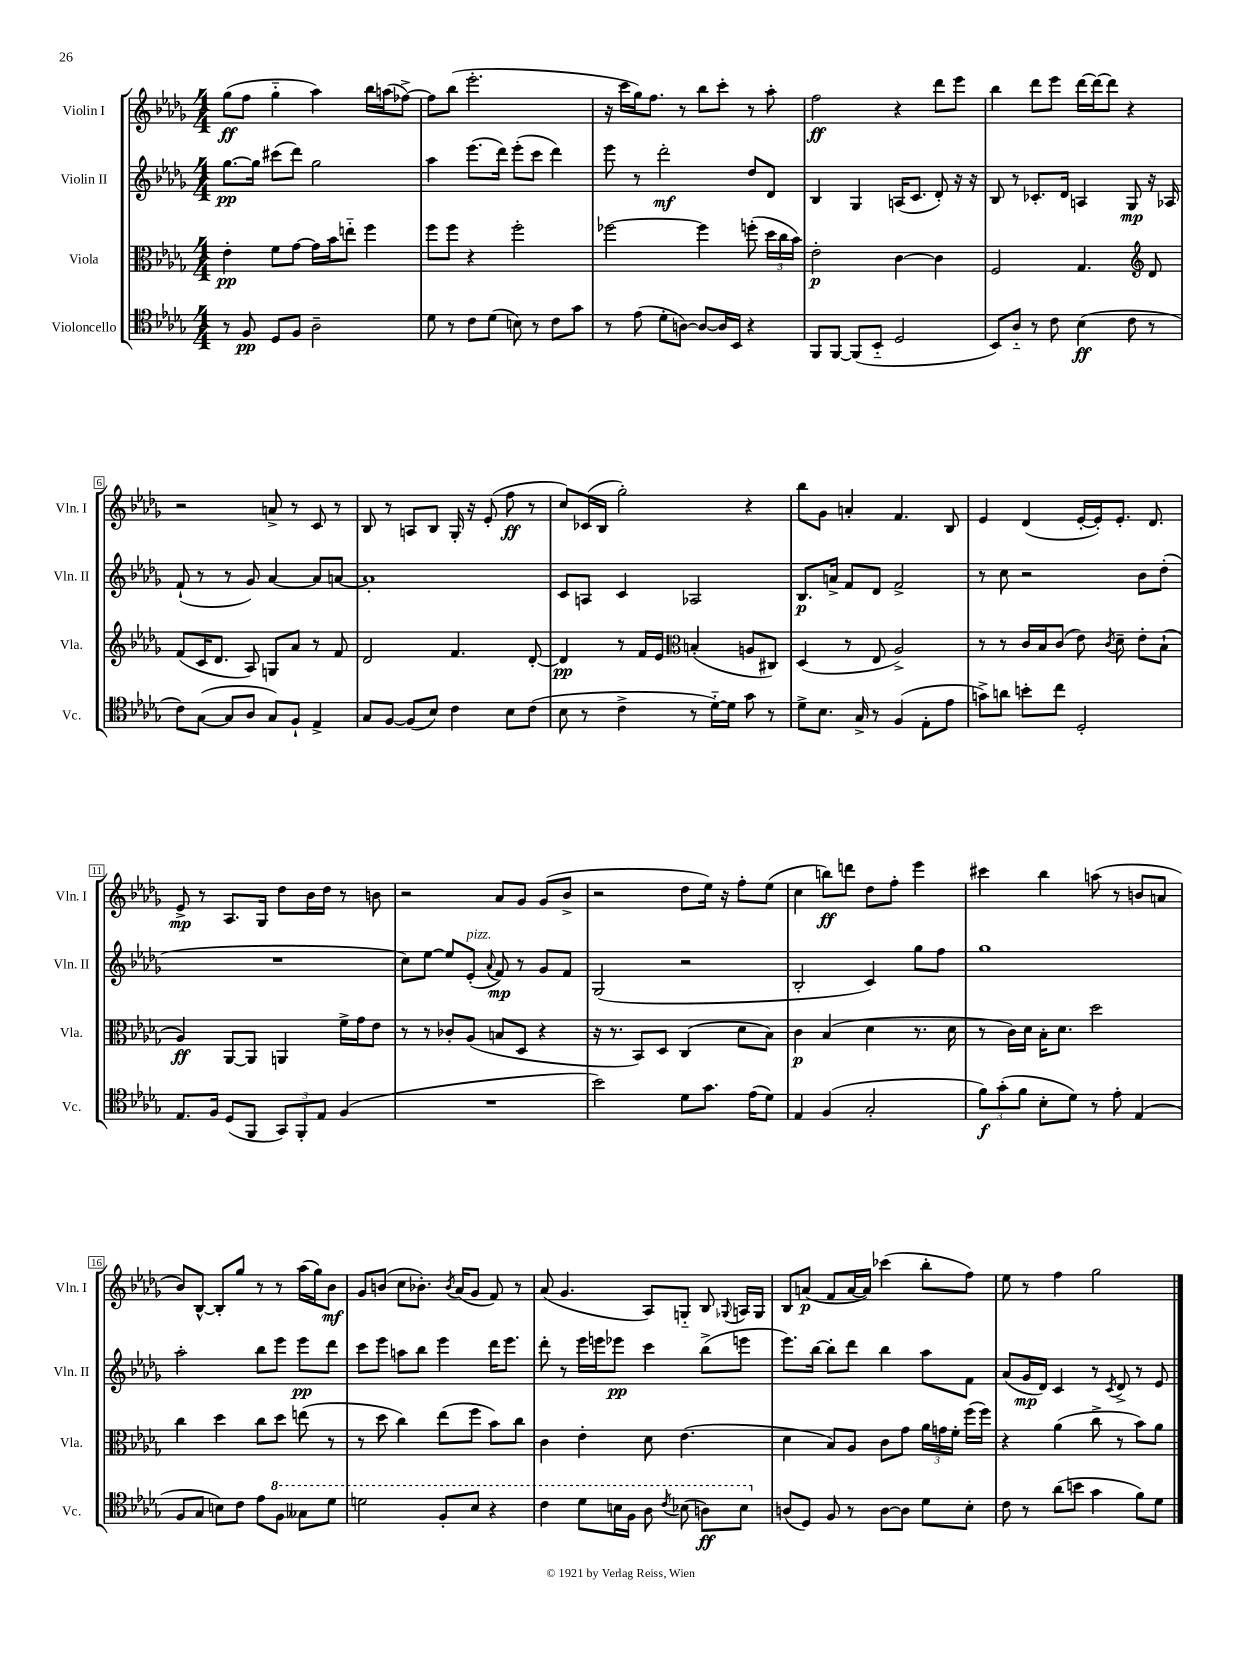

**kern	**dynam	**kern	**dynam	**kern	**dynam	**kern	**dynam
*part4	*part4	*part3	*part3	*part2	*part2	*part1	*part1
*staff4	*staff4	*staff3	*staff3	*staff2	*staff2	*staff1	*staff1
*I"Violoncello	*	*I"Viola	*	*I"Violin II	*	*I"Violin I	*
*I'Vc.	*	*I'Vla.	*	*I'Vln. II	*	*I'Vln. I	*
*clefC4	*	*clefC3	*	*clefG2	*	*clefG2	*
*k[b-e-a-d-g-]	*	*k[b-e-a-d-g-]	*	*k[b-e-a-d-g-]	*	*k[b-e-a-d-g-]	*
*M4/4	*	*M4/4	*	*M4/4	*	*M4/4	*
=1	=1	=1	=1	=1	=1	=1	=1
8r	.	4e-'\	pp	[8.gg-\L	pp	(8gg-\L	ff
8F/	pp	.	.	.	.	8ff\J	.
.	.	.	.	16gg-\Jk]	.	.	.
8D-/L	.	8f\L	.	(8ccc#X\L	.	4gg-\	.
8F/J	.	[8g-\J	.	8ddd-\J)	.	.	.
2A-~\	.	16g-\LL]	.	2gg-\	.	4aa-\)	.
.	.	16b-\J	.	.	.	.	.
.	.	8een\J	.	.	.	.	.
.	.	4ff\	.	.	.	16bb-\LL	.
.	.	.	.	.	.	(16aan\J	.
.	.	.	.	.	.	[8ff-X^\J)	.
=2	=2	=2	=2	=2	=2	=2	=2
8d-\	.	8ff\L	.	4aa-\	.	8ff-\L]	.
8r	.	8ff\J	.	.	.	(8bb-\J	.
8c\L	.	4r	.	(8.eee-\L	.	2.eee-'\	.
(8d-\J	.	.	.	.	.	.	.
.	.	.	.	16ddd-\Jk)	.	.	.
8Bn\)	.	2ff'\	.	(8eee-'\L	.	.	.
8r	.	.	.	8ccc\J	.	.	.
8c\L	.	.	.	4ddd-\)	.	.	.
8g-\J	.	.	.	.	.	.	.
=3	=3	=3	=3	=3	=3	=3	=3
8r	.	[2ff-X\	.	8eee-\	.	16r	.
.	.	.	.	.	.	16ccc\LL	.
(8e-\	.	.	.	8r	.	16gg-\J)	.
.	.	.	.	.	.	8.ff\J	.
8d-'\L	.	.	.	2ddd-'\	mf	.	.
[8An\J)	.	.	.	.	.	8r	.
8A/L_	.	4ff-\]	.	.	.	8bb-\L	.
16A/L]	.	.	.	.	.	8ccc'\J	.
16BB-/JJ	.	.	.	.	.	.	.
4r	.	(8ffn'\	.	8dd-/L	.	8r	.
.	.	24dd-\LL	.	8d-/J	.	8aa-'\	.
.	.	24cc\	.	.	.	.	.
.	.	24b-\JJ)	.	.	.	.	.
=4	=4	=4	=4	=4	=4	=4	=4
8FF/L	.	2e-'\	p	4B-/	.	2ff\	ff
[8FF/J	.	.	.	.	.	.	.
(8FF/L]	.	.	.	4G-/	.	.	.
8BB-/J	.	.	.	.	.	.	.
2D-/	.	[4c\	.	(16An/KL	.	4r	.
.	.	.	.	8.c/J	.	.	.
.	.	4c\]	.	8d-'/)	.	8ddd-\L	.
.	.	.	.	16r	.	8eee-\J	.
.	.	.	.	16r	.	.	.
=5	=5	=5	=5	=5	=5	=5	=5
8BB-/L)	.	2F/	.	8B-/	.	4bb-\	.
8A-/J	.	.	.	8r	.	.	.
8r	.	.	.	8.c-X'/L	.	8ddd-\L	.
8c\	.	.	.	.	.	8eee-\J	.
.	.	.	.	16d-/Jk	.	.	.
(4B-\	ff	4.G-/	.	4An/	.	[16ddd-\LL	.
.	.	.	.	.	.	16ddd-\J_	.
.	.	.	.	.	.	8ddd-\J]	.
8c\	.	.	.	8G-/	mp	4r	.
*	*	*clefG2	*	*	*	*	*
8r	.	8d-/	.	16r	.	.	.
.	.	.	.	16A-X/	.	.	.
!!LO:LB:g=z
=6	=6	=6	=6	=6	=6	=6	=6
8c\L)	.	(8f/L	.	(8f`/	.	2r	.
([8G-\J	.	16c/K	.	8r	.	.	.
.	.	8.d-/J	.	.	.	.	.
8G-/L]	.	.	.	8r	.	.	.
8A-/J	.	8A-/)	.	8g-/)	.	.	.
8G-/L)	.	8Gn/L	.	[4a-/	.	8an^/	.
8F`/J	.	8a-/J	.	.	.	8r	.
4E-^/	.	8r	.	8a-/L]	.	8c/	.
.	.	8f/	.	[8an/J	.	8r	.
=7	=7	=7	=7	=7	=7	=7	=7
8G-/L	.	2d-/	.	1a']	.	8B-/	.
[8F/J	.	.	.	.	.	8r	.
(8F/L]	.	.	.	.	.	8An/L	.
8B-/J)	.	.	.	.	.	8B-/J	.
4c\	.	4.f/	.	.	.	16G-'/	.
.	.	.	.	.	.	16r	.
.	.	.	.	.	.	(8e-'/	.
8B-\L	.	.	.	.	.	8ff\	ff
(8c\J	.	[8d-'/	.	.	.	8r	.
=8	=8	=8	=8	=8	=8	=8	=8
8B-\	.	4d-/]	pp	8c/L	.	8cc/L)	.
8r	.	.	.	8An/J	.	(16c-X/L	.
.	.	.	.	.	.	16B-/JJ	.
4c^\	.	8r	.	4c/	.	2gg-'\)	.
.	.	16f/LL	.	.	.	.	.
.	.	16e-/JJ	.	.	.	.	.
*	*	*clefC3	*	*	*	*	*
8r	.	(4Bn'/	.	2A-X/	.	.	.
[16d-\LL)	.	.	.	.	.	.	.
16d-\JJ]	.	.	.	.	.	.	.
8g-\	.	8An/L	.	.	.	4r	.
8r	.	8C#X/J)	.	.	.	.	.
=9	=9	=9	=9	=9	=9	=9	=9
8d-^\L	.	(4D-/	.	8.B-/L	p	8bb-\L	.
8.B-\J	.	.	.	.	.	8g-\J	.
.	.	.	.	16an^/Jk	.	.	.
.	.	8r	.	8f/L	.	4an'/	.
16G-^/	.	.	.	.	.	.	.
8r	.	8E-/	.	8d-/J	.	.	.
(4F/	.	2A-^/)	.	2f^/	.	4.f/	.
8E-'\L	.	.	.	.	.	.	.
8e-\J	.	.	.	.	.	8B-/	.
=10	=10	=10	=10	=10	=10	=10	=10
8gn^\L)	.	8r	.	8r	.	4e-/	.
8an\J	.	8r	.	8cc\	.	.	.
8bn'\L	.	16c/LL	.	2r	.	(4d-/	.
.	.	16B-/J	.	.	.	.	.
8cc\J	.	(8c/J	.	.	.	.	.
2D-'/	.	8e-\)	.	.	.	[16e-'/LL	.
.	.	.	.	.	.	16e-'/J])	.
.	.	8qc/	.	.	.	.	.
.	.	8d-~\	.	.	.	8.e-'/J	.
.	.	8e-'\L	.	8b-\L	.	.	.
.	.	.	.	.	.	8.d-/	.
.	.	(8B-`\J	.	(8dd-'\J	.	.	.
!!LO:LB:g=z
=11	=11	=11	=11	=11	=11	=11	=11
8.E-/L	.	4A-/)	ff	1r	.	8e-^/	mp
.	.	.	.	.	.	8r	.
16F/Jk	.	.	.	.	.	.	.
(8D-/L	.	[8AA-/L	.	.	.	8.A-/L	.
8FF/J	.	8AA-/J]	.	.	.	.	.
.	.	.	.	.	.	16G-/Jk	.
12GG-/L)	.	4AAn/	.	.	.	8dd-\L	.
12FF'/	.	.	.	.	.	.	.
.	.	.	.	.	.	16b-\L	.
12E-/J	.	.	.	.	.	.	.
.	.	.	.	.	.	16dd-\JJ	.
(4F/	.	16f^\LL	.	.	.	8r	.
.	.	16g-\J	.	.	.	.	.
.	.	8e-\J	.	.	.	8bn\	.
=12	=12	=12	=12	=12	=12	=12	=12
1r	.	8r	.	8cc\L)	.	2r	.
.	.	8r	.	[8ee-\J	.	.	.
.	.	8c-X'/L	.	8ee-/L]	.	.	.
!	!	!	!	!LO:TX:a:i:t=pizz.	!	!	!
.	.	(8A-/J	.	(8e-'/J	.	.	.
.	.	.	.	8qqa-/	.	.	.
.	.	8Bn/L	.	8f/)	mp	8a-/L	.
.	.	8D-/J	.	8r	.	8g-/J	.
.	.	4r	.	8g-/L	.	(8g-/L	.
.	.	.	.	8f/J	.	8b-^/J	.
=13	=13	=13	=13	=13	=13	=13	=13
2b-\)	.	16r	.	(2G-/	.	2r	.
.	.	8.r	.	.	.	.	.
.	.	8BB-/L)	.	.	.	.	.
.	.	8D-/J	.	.	.	.	.
8d-\L	.	(4C/	.	2r	.	8dd-\L	.
8.g-\J	.	.	.	.	.	16ee-\Jk)	.
.	.	.	.	.	.	16r	.
.	.	8d-\L	.	.	.	8ff'\L	.
(16e-\KL	.	.	.	.	.	.	.
8d-\J)	.	8B-\J)	.	.	.	(8ee-\J	.
=14	=14	=14	=14	=14	=14	=14	=14
4E-/	.	4c\	p	2B-'/	.	4cc\	.
(4F/	.	(4B-/	.	.	.	8bbn\L)	ff
.	.	.	.	.	.	8dddn\J	.
2G-'/	.	4d-\	.	4c/)	.	8dd-\L	.
.	.	.	.	.	.	8ff'\J	.
.	.	8.r	.	8gg-\L	.	4eee-\	.
.	.	.	.	8ff\J	.	.	.
.	.	16d-\	.	.	.	.	.
=15	=15	=15	=15	=15	=15	=15	=15
12f\L)	f	8r	.	1gg-	.	4ccc#X\	.
(12g-'\	.	.	.	.	.	.	.
.	.	16c\LL)	.	.	.	.	.
12f\J	.	.	.	.	.	.	.
.	.	16d-\JJ	.	.	.	.	.
8B-'\L	.	16B-'\KL	.	.	.	4bb-\	.
.	.	8.d-\J	.	.	.	.	.
8d-\J)	.	.	.	.	.	.	.
8r	.	2dd-\	.	.	.	(8aan\	.
8e-'\	.	.	.	.	.	8r	.
(4E-/	.	.	.	.	.	8bn/L	.
.	.	.	.	.	.	8an/J	.
!!LO:LB:g=z
=16	=16	=16	=16	=16	=16	=16	=16
8F/L	.	4cc\	.	2aa-'\	.	8b-/L)	.
8G-/J	.	.	.	.	.	[8B-^^/J	.
8Bn\L)	.	4dd-\	.	.	.	8B-'/L]	.
8c\J	.	.	.	.	.	8gg-/J	.
8e-\L	.	8cc\L	.	8bb-\L	.	8r	.
*8va	*	*	*	*	*	*	*
8f\J	.	8dd-\J	.	8eee-\J	.	8r	.
8g--X\L	.	(8een\	.	8eee-\L	pp	(16aa-\LL	.
.	.	.	.	.	.	16gg-\J)	.
8dd-\J	.	8r	.	8ddd-\J	.	8b-\J	mf
=17	=17	=17	=17	=17	=17	=17	=17
2ddn\	.	8r	.	8ccc\L	.	8g-/L	.
.	.	8dd-\	.	8eee-\J	.	(8bn/J	.
.	.	4cc\)	.	8aan\L	.	8cc\L	.
.	.	.	.	8bb-\J	.	8.b-X'\J)	.
8f'/L	.	(8ee-\L	.	4eee-\	.	.	.
.	.	.	.	.	.	8qb-/	.
.	.	.	.	.	.	(16a-/KL	.
8b-/J	.	8ff\J	.	.	.	8g-/J	.
4r	.	8b-\L)	.	16ddd-\KL	.	8f/)	.
.	.	.	.	8.eee-\J	.	.	.
.	.	8cc\J	.	.	.	8r	.
=18	=18	=18	=18	=18	=18	=18	=18
4cc\	.	4c\	.	8ddd-'\	.	(8a-/	.
.	.	.	.	8r	.	4.g-/	.
8dd-\L	.	4e-'\	.	16eee-\LL	.	.	.
.	.	.	.	16eeen\J	.	.	.
16bn\L	.	.	.	8eee-X\J	pp	.	.
16f\JJ	.	.	.	.	.	.	.
8a-\	.	8d-\	.	4ccc\	.	8A-/L)	.
8qcc/	.	.	.	.	.	.	.
(8b-X\	.	(4.e-\	.	.	.	8Gn/J	.
8an\L)	ff	.	.	(8bb-^\L	.	8B-/	.
.	.	.	.	.	.	8qqG-X/	.
8b-\J	.	.	.	8eeen\J	.	16An/LL	.
.	.	.	.	.	.	16G-/JJ	.
=19	=19	=19	=19	=19	=19	=19	=19
*X8va	*	*	*	*	*	*	*
(8An/L	.	4d-\	.	8.eee-\L)	.	8B-/L	.
8D-/J)	.	.	.	.	.	(8an/J	p
.	.	.	.	[16bb-\Jk	.	.	.
8F/	.	8B-/L)	.	8bb-'\L]	.	8f/L	.
8r	.	8A-/J	.	8ddd-\J	.	[16a/L	.
.	.	.	.	.	.	16a/JJ])	.
[8A\L	.	8c\L	.	4bb-\	.	(4ccc-X\	.
8A\J]	.	8g-\J	.	.	.	.	.
8d-\L	.	24a-\LL	.	8aa-\L	.	8bb-'\L	.
.	.	24gn\	.	.	.	.	.
.	.	24f'\JJ	.	.	.	.	.
8B-'\J	.	(16ff\LL	.	8f\J	.	8ff\J)	.
.	.	16ff\JJ)	.	.	.	.	.
=20	=20	=20	=20	=20	=20	=20	=20
8c\	.	4r	.	(8a-/L	.	8ee-\	.
8r	.	.	.	16g-/L	mp	8r	.
.	.	.	.	16d-/JJ)	.	.	.
(8a-\L	.	(4a-\	.	4c/	.	4ff\	.
8bn\J	.	.	.	.	.	.	.
4g-\	.	8cc^\	.	8r	.	2gg-\	.
.	.	.	.	8qc/	.	.	.
.	.	8r	.	8d-^/	.	.	.
8f\L)	.	8b-\L)	.	8r	.	.	.
8d-\J	.	8a-\J	.	8e-/	.	.	.
==	==	==	==	==	==	==	==
*-	*-	*-	*-	*-	*-	*-	*-
